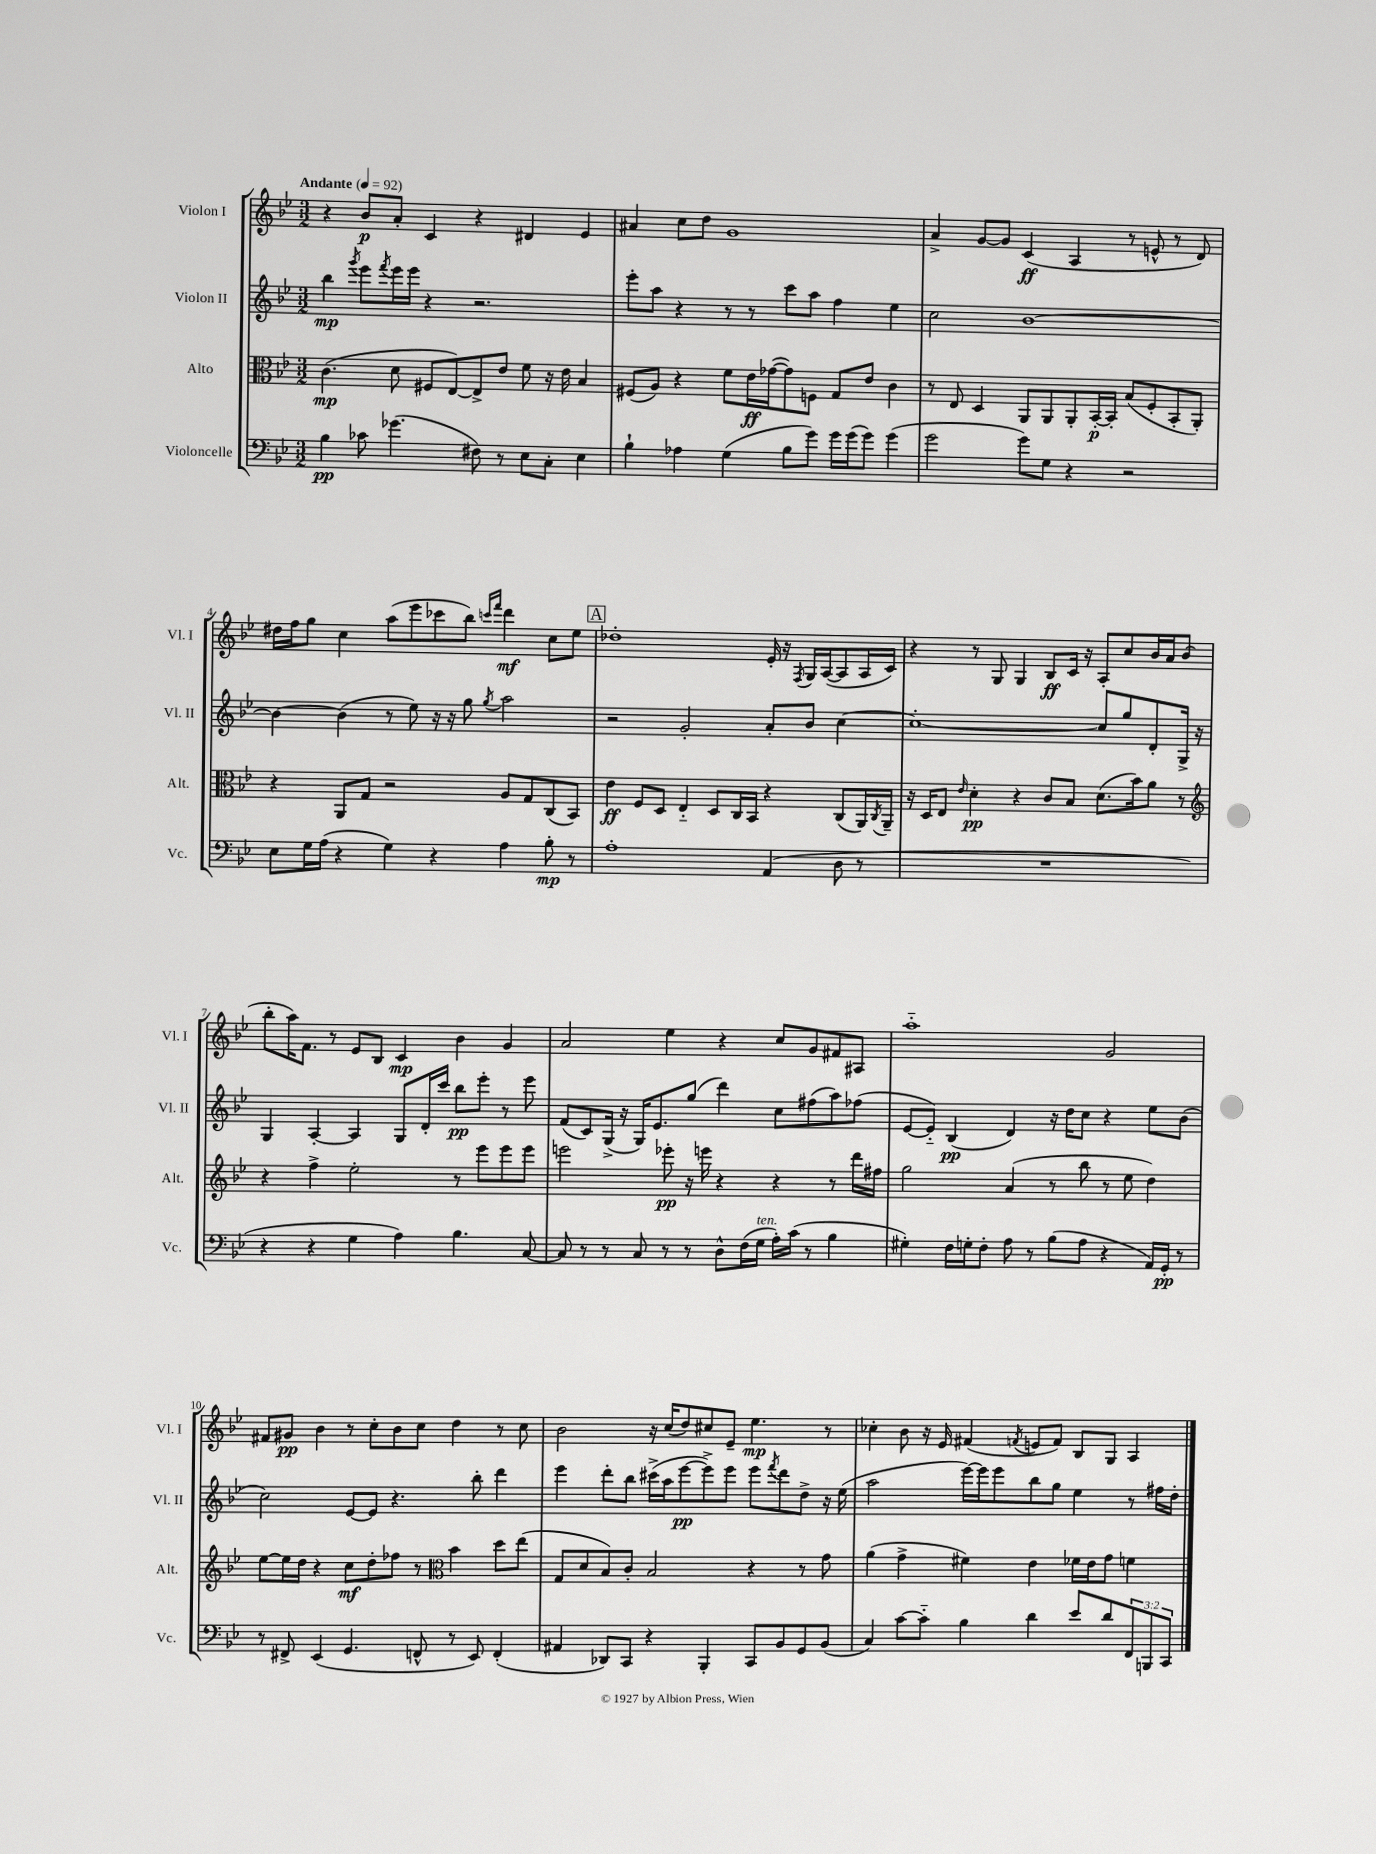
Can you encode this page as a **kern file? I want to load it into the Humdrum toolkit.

**kern	**kern	**kern	**kern
*staff4	*staff3	*staff2	*staff1
*clefF4	*clefC3	*clefG2	*clefG2
*k[b-e-]	*k[b-e-]	*k[b-e-]	*k[b-e-]
*M3/2	*M3/2	*M3/2	*M3/2
*MM92	*MM92	*MM92	*MM92
4B-\	(4.c\	4bb-\	4r
.	.	8qggg/	.
8c-\	.	8eee-\L	8b-/L
.	.	8qfff/	.
(4.g-\	8d\	16eee-\L	8a'/J
.	.	16eee-\JJ	.
.	8F#/L	4r	4c/
.	[8E-/)	.	.
8F#\)	8E-^/]	2.r	4r
8r	8e-/J	.	.
8E-\L	8f\	.	4d#/
8C'\J	16r	.	.
.	16e-\	.	.
4E-\	4B-/	.	4e-/
=	=	=	=
4B-`\	(8F#/L	8eee-'\L	4a#/
.	8A/J)	8aa\J	.
4A-\	4r	4r	8cc\L
.	.	.	8dd\J
(4G\	8f\L	8r	1g
.	16e-\L	8r	.
.	([16g-\J	.	.
8B-\L	8g-\])	8ccc\L	.
8g\J)	8F\J	8aa\J	.
16g\LL	8G/L	4ff\	.
(16g\J	.	.	.
8g\J)	8e-/J	.	.
(4g\	4c\	4ee-\	.
=	=	=	=
2g\	8r	2cc\	4a^/
.	8E-/	.	.
.	4D/	.	[8g/L
.	.	.	8g/]J
8g\L)	8AA/L	[1b-	(4c/
8G\J	8AA/	.	.
4r	8AA'/	.	4A/
.	[16BB-'/L	.	.
.	16BB-'/]JJ	.	.
2r	(8B-/L	.	8r
.	8F'/	.	8e^^/
.	8BB-'/	.	8r
.	8AA'/J)	.	8d/)
=	=	=	=
8E-\L	4r	4b-\_	16dd#\LL
.	.	.	16ff\J
16G\L	.	.	8gg\J
(16A\JJ	.	.	.
4r	8AA/L	(4b-\]	4cc\
.	8G/J	.	.
4G\)	2r	8r	(8aa\L
.	.	8ee-\)	8eee-\
4r	.	16r	8ccc-\
.	.	16r	.
.	.	8gg\	8bb-\J)
.	.	.	16qqccc/LL
.	.	8qgg/	16qqfff/JJ
4A\	8A/L	2aa\	4ddd\
.	8G/	.	.
8B-'\	(8C/	.	8cc\L
8r	8BB-/J)	.	8ee-\J
=	=	=	=
1A'	4e-\	2r	1dd-'
.	8F/L	.	.
.	8D/J	.	.
.	4E-'~/	2g'/	.
.	8D/L	.	.
.	16C/L	.	.
.	16BB-/JJ	.	.
(4AA/	4r	8a'/L	16e-'/
.	.	.	16r
.	.	.	8qF/
.	.	8b-/J	16G/LL
.	.	.	([16A/J
8D\	(8C/L	[4cc\	8A/]
8r	16AA/L)	.	16A/L
.	8qC/	.	.
.	16AA~/JJ	.	16c/JJ)
=	=	=	=
1.r	16r	1cc'_	4r
.	16D/LK	.	.
.	8E-/J	.	.
.	16qqe-/	.	.
.	4d'\	.	8r
.	.	.	8G/
.	4r	.	4G/
.	8c/L	.	8B-/L
.	8B-/J	.	16c/Jk
.	.	.	16r
.	(8.d\L	8cc/]L	8A'/L
.	.	8gg/	8cc/
.	16b-\k)	.	.
.	8a\J	8d'/	16b-/L
.	.	.	16a/J
.	8r	16G^/Jk	(8b-/J
.	.	16r	.
=	=	=	=
*	*clefG2	*	*
4r	4r	4G/	8bb-'\L
.	.	.	16aa\K)
.	.	.	8.f\J
4r	4ff^\	[4A'/	.
.	.	.	8r
4G\	2ee-'\	4A/]	8e-/L
.	.	.	8B-/J
4A\)	.	8G/L	4c/
.	.	16d'/L	.
.	.	16ccc/JJ	.
4.B-\	8r	8bb-\L	4b-\
.	8eee-\L	8eee-'\J	.
.	8eee-\	8r	4g/
[8C/	8eee-\J	8eee-\	.
=	=	=	=
8C/]	2eee\	(8f/L	2a/
8r	.	8c/)	.
8r	.	(16G^/Jk	.
.	.	16r	.
8C/	.	16G/LK)	.
.	.	8.e-/	.
8r	8eee-'\	.	4ee-\
8r	16r	(8gg/J	.
.	16eee\	.	.
8D^^\L	4r	4ddd\)	4r
(16F\L	.	.	.
16G\JJ	.	.	.
16A'\LL)	4r	8cc\L	8cc/L
(16c\JJ	.	.	.
8r	.	(8ff#\	8g/
4B-\	8r	8aa\)	8f#/
.	16ddd\LL	(8ff-\J	8A#/J
.	16ff#\JJ	.	.
=	=	=	=
4G#'\)	2gg\	[8e-/L	1aa'~
.	.	8e-'~/]J)	.
16F\LL	.	(4B-/	.
16G'\J	.	.	.
8F'\J	.	.	.
8A\	(4a/	4d/)	.
8r	.	.	.
(8B-\L	8r	16r	.
.	.	16dd\LK	.
8A\J	8bb-\	8cc\J	.
4r	8r	4r	2g/
.	8ee-\	.	.
16AA/LL)	4dd\)	8ee-\L	.
16GG'/JJ	.	.	.
8r	.	(8b-\J	.
=	=	=	=
8r	[8ee-\L	2cc\)	8f#/L
8FF#^/	16ee-\]L	.	8g#/J
.	16dd\JJ	.	.
(4EE-/	4r	.	4b-\
4.GG/	8cc\L	[8e-/L	8r
.	8dd'\	8e-/]J	8cc'\L
.	8ff-\J	4.r	8b-\
8FF^^/	8r	.	8cc\J
*	*clefC3	*	*
8r	4b-\	.	4dd\
8EE-/)	.	8bb-'\	.
(4FF'/	8dd\L	4ddd\	8r
.	(8ee-\J	.	8cc\
=	=	=	=
4AA#/	8G/L	4eee-\	2b-\
.	8d/	.	.
8DD-/L)	8B-/)	8ddd'\L	.
8CC/J	8c'/J	8bb-\J	.
4r	2B-/	(16ccc#^\LL	16r
.	.	16aa\J	(16cc/LK
.	.	[8eee-\	8dd/)
4BBB-'/	.	8eee-^\])	8cc#/
.	.	8eee-\J	8e-~/J
8CC/L	4r	8eee-\L	4.ee-\
.	.	8qfff/	.
8BB-/	.	8ddd\	.
8GG/	8r	8dd^\J	.
(8BB-/J	8g\	16r	8r
.	.	(16ee-\	.
=	=	=	=
4C/)	(4a\	2aa\	4cc-'\
[8c\L	4g^\	.	8b-\
8c'~\]J	.	.	16r
.	.	.	16e-/
4B-\	4f#\)	[16eee-\LL)	(4f#/
.	.	16eee-\]J	.
.	.	8eee-\	.
.	.	.	8qf/
4d\	4e-\	8bb-\	8e/L
.	.	8gg\J	8f/J)
8e-/L	16f-\LL	4ee-\	8B-/L
.	16e-\J	.	.
8d/	8g\J	.	8G/J
12FF/	4f\	8r	4A/
12BBB/	.	.	.
.	.	16ff#\LL	.
12CC/J	.	.	.
.	.	16dd'\JJ	.
==	==	==	==
*-	*-	*-	*-
